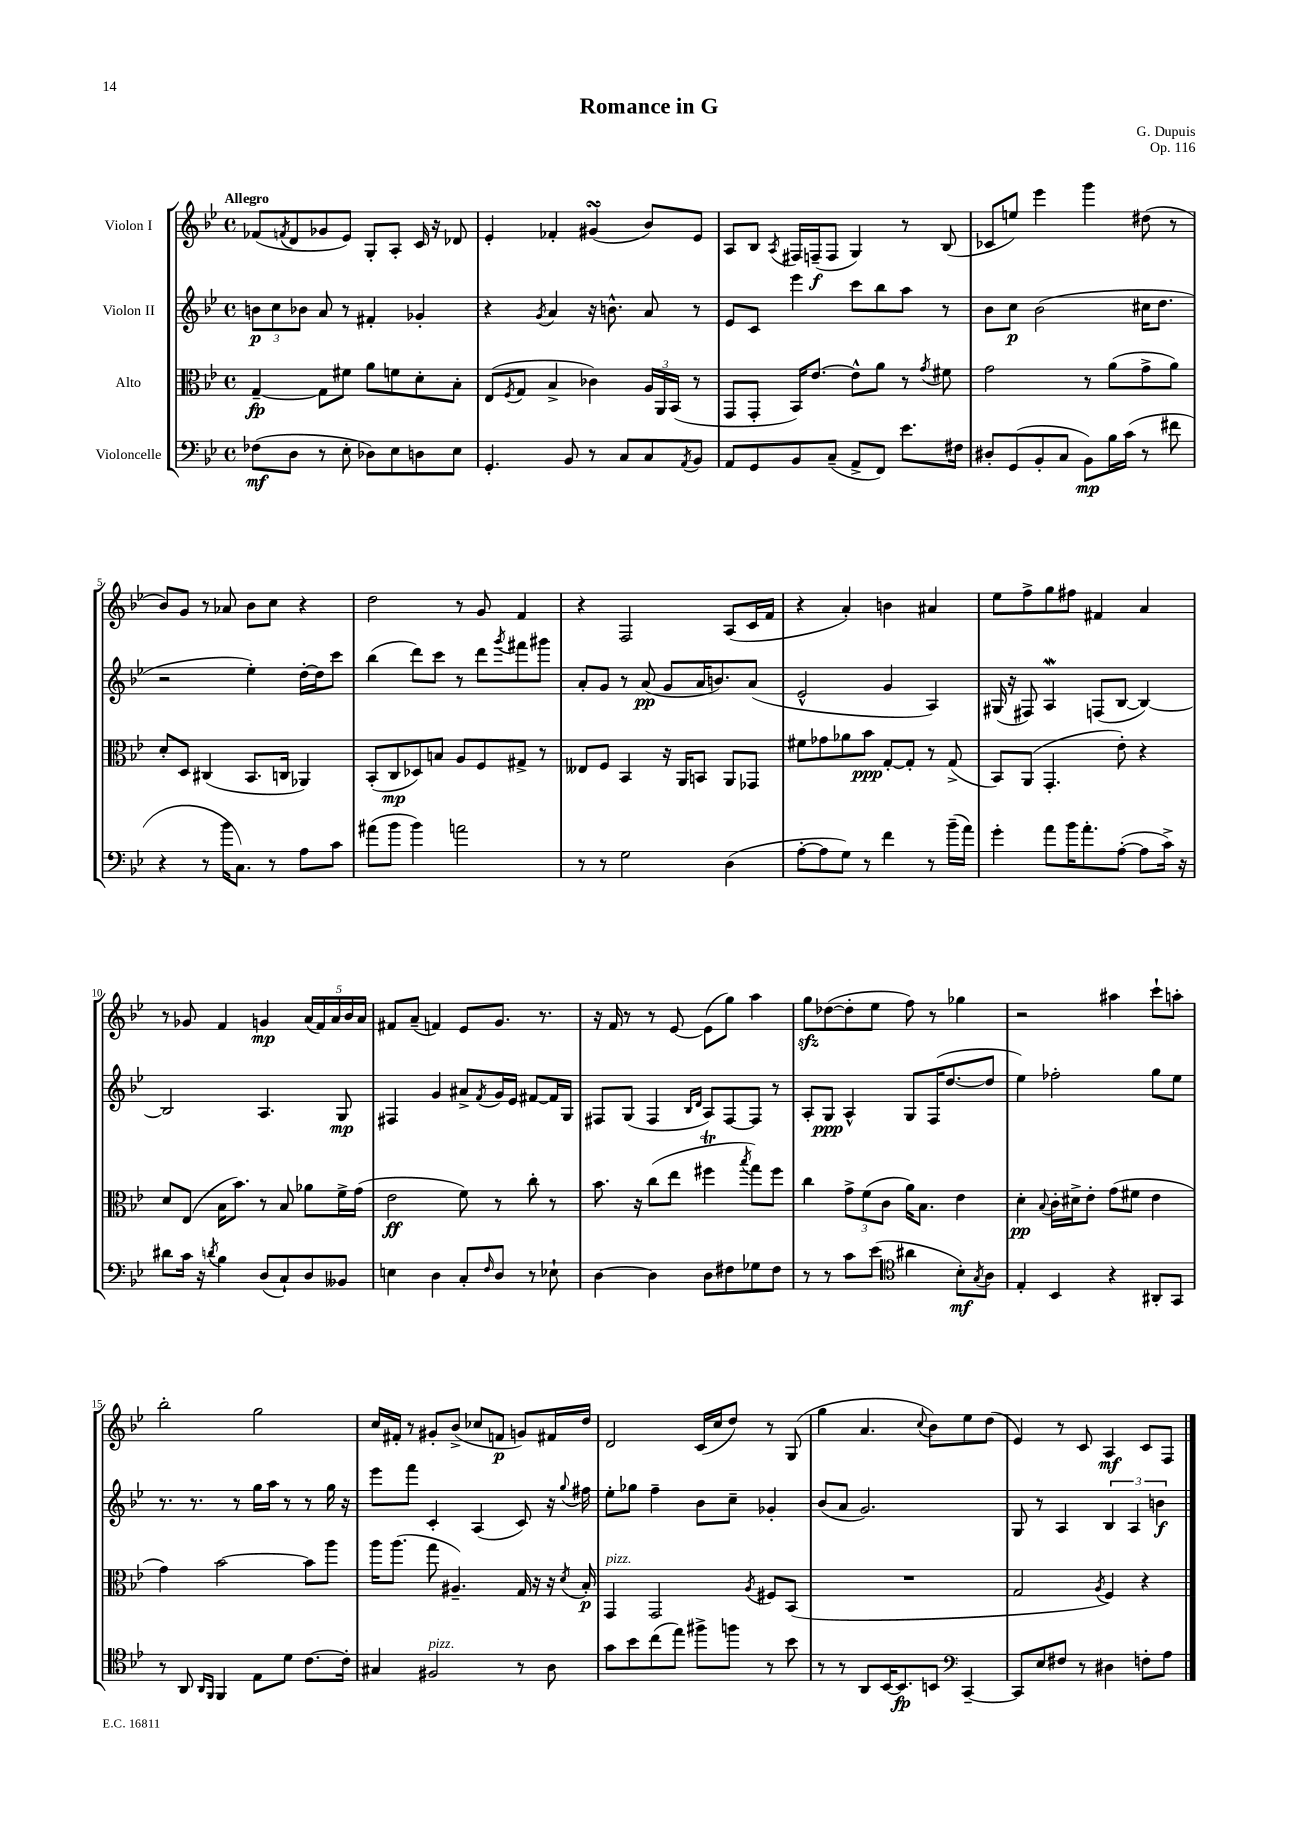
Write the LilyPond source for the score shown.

\header { title = "Romance in G" composer = "G. Dupuis" opus = "Op. 116" }
<<
\new StaffGroup <<
\new Staff = "s0" \with { instrumentName = "Violon I" } {
    \clef treble \key bes \major \defaultTimeSignature \time 4/4 \tempo "Allegro"
    fes'8( \acciaccatura { f'8 } d'8 ges'8 ees'8) g8-. a8-. c'16 r16 des'8 |
    ees'4-. fes'4-. gis'4\turn( bes'8) ees'8 |
    a8 bes8 \acciaccatura { a8 } fis16 f16--\f( f8 g4) r8 bes8( |
    ces'8 e''8) ees'''4 g'''4 dis''8( r8 |
    bes'8) g'8 r8 aes'8 bes'8 c''8 r4 |
    d''2 r8 g'8 f'4 |
    r4 f2 a8( c'16 f'16 |
    r4 a'4-.) b'4 ais'4 |
    ees''8 f''8-> g''8 fis''8 fis'4 a'4 |
    r8 ges'8 f'4 g'4\mp \tuplet 5/4 { a'16( f'16) a'16 bes'16 a'16 } |
    fis'8 a'8--( f'4) ees'8 g'8. r8. |
    r16 f'16 r8 r8 ees'8~ ees'8( g''8) a''4 |
    g''8\sfz des''8~( des''8-. ees''8 f''8) r8 ges''4 |
    r2 ais''4 c'''8-! a''8-. |
    bes''2-. g''2 |
    c''16 fis'16-. r8 gis'8-. bes'8->( ces''8 f'8\p g'8) fis'16 d''16 |
    d'2 c'16( c''16 d''8) r8 g8( |
    g''4 a'4. \appoggiatura { c''8 } bes'8) ees''8 d''8( |
    ees'4) r8 c'8 a4\mf c'8 f8 \bar "|." |
}
\new Staff = "s1" \with { instrumentName = "Violon II" } {
    \clef treble \key bes \major \defaultTimeSignature \time 4/4
    \tuplet 3/2 { b'8\p c''8 bes'8 } a'8 r8 fis'4-. ges'4-. |
    r4 \acciaccatura { g'8 } a'4 r16 b'8.-^ a'8 r8 |
    ees'8 c'8 ees'''4 c'''8 bes''8 a''8 r8 |
    bes'8 c''8\p bes'2( cis''16 d''8. |
    r2 ees''4-.) d''16~-. d''16 c'''8 |
    bes''4( d'''8) c'''8 r8 d'''8 \acciaccatura { g'''8 } fis'''8 gis'''8 |
    a'8-. g'8 r8 a'8\pp( g'8 a'16 b'8.) a'8( |
    ees'2-^ g'4 a4) |
    gis16( r16 fis8) a4\mordent f8( bes8~ bes4~) |
    bes2 a4. g8\mp |
    fis4 g'4 ais'8-> \acciaccatura { f'8 } g'16 ees'16 fis'8~ fis'16 g16 |
    fis8 g8( fis4 \grace { bes16 d'16 } a8) fis8~ fis8 r8 |
    a8-. g8\ppp a4-^ g8 f16( d''8.~ d''8 |
    ees''4) fes''2-. g''8 ees''8 |
    r8. r8. r8 g''16 a''16 r8 r8 g''16 r16 |
    ees'''8 f'''8 c'4-. a4( c'8) r16 \appoggiatura { g''8 } fis''16 |
    ees''8-. ges''8 f''4-- bes'8 c''8-- ges'4-. |
    bes'8( a'8 g'2.) |
    g8 r8 a4 \tuplet 3/2 { bes4 a4 b'4\f } \bar "|." |
}
\new Staff = "s2" \with { instrumentName = "Alto" } {
    \clef alto \key bes \major \defaultTimeSignature \time 4/4
    g4~--\fp g8 fis'8 a'8 f'8 d'8-. bes8-. |
    ees8( \acciaccatura { f8 } g8 bes4-> ces'4) \tuplet 3/2 { a16 a,16 bes,16( } r8 |
    g,8 g,8-. bes,16) ees'8.~ ees'8-^ a'8 r8 \acciaccatura { g'8 } fis'8 |
    g'2 r8 a'8( g'8-> a'8) |
    d'8-. d8 cis4( bes,8. c16 aes,4) |
    bes,8-.( c8\mp des8) b8 a8 f8 gis8-> r8 |
    eeses8 f8 bes,4 r16 a,16 b,8 a,8 ges,8 |
    fis'8 ges'8 aes'8 bes'8\ppp g8~-. g8-. r8 g8->( |
    bes,8) a,8( g,4.-. ees'8-.) r4 |
    d'8 ees8( bes16 bes'8.) r8 bes8 aes'8 f'16-> g'16( |
    ees'2\ff f'8) r8 c''8-. r8 |
    bes'8. r16 c''8( ees''8 fis''4\trill \acciaccatura { bes''8 } g''8) fis''8 |
    c''4 \tuplet 3/2 { g'8-> f'8( c'8 } a'16) bes8. ees'4 |
    d'4-.\pp \appoggiatura { bes8 } c'16-. dis'16-> ees'8-. g'8( fis'8 ees'4 |
    g'4) bes'2~ bes'8 a''8 |
    a''16 a''8.( g''8 ais4.--) g16 r16 r16 \acciaccatura { d'8 } bes16-.\p |
    g,4^\markup { \italic "pizz." } g,2 \acciaccatura { a8 } fis8 bes,8( |
    R1 |
    g2 \acciaccatura { a8 } f4) r4 \bar "|." |
}
\new Staff = "s3" \with { instrumentName = "Violoncelle" } {
    \clef bass \key bes \major \defaultTimeSignature \time 4/4
    fes8\mf( d8 r8 ees8-. des8) ees8 d8 ees8 |
    g,4.-. bes,8 r8 c8 c8 \acciaccatura { a,8 } bes,8 |
    a,8 g,8 bes,8 c8--( a,8-> f,8) ees'8. fis16 |
    dis8-. g,8( bes,8-. c8 bes,8\mp) bes16 c'16( r8 fis'8 |
    r4 r8 bes'16 c8.) r8 a8 c'8 |
    ais'8( bes'8 bes'4) a'2 |
    r8 r8 g2 d4( |
    a8~-. a8 g8) r8 f'4 r8 bes'16--( a'16) |
    g'4-. a'8 bes'16 a'8.-. a8~-.( a8 c'16->) r16 |
    dis'8 c'16 r16 \acciaccatura { d'8 } bes4 d8( c8-!) d8 beses,8 |
    e4 d4 c8-. \grace { f16 } d8 r8 ees8-! |
    d4~ d4 d8 fis8 ges8 fis8 |
    r8 r8 c'8 ees'8( \clef tenor ais'4 bes8-.\mf) \acciaccatura { g8 } a8 |
    ees4-. bes,4 r4 ais,8-. g,8 |
    r8 a,8 \grace { a,16 f,16 } f,4 ees8 d'8 c'8.~ c'16-. |
    gis4 fis2^\markup { \italic "pizz." } r8 a8 |
    g'8 bes'8 c''8( ees''8) fis''8-> f''8 r8 bes'8 |
    r8 r8 a,8 bes,16~ bes,8.\fp b,8 \clef bass c,4~-- |
    c,8 ees8 fis8 r8 dis4 f8-. a8 \bar "|." |
}
>>
>>
